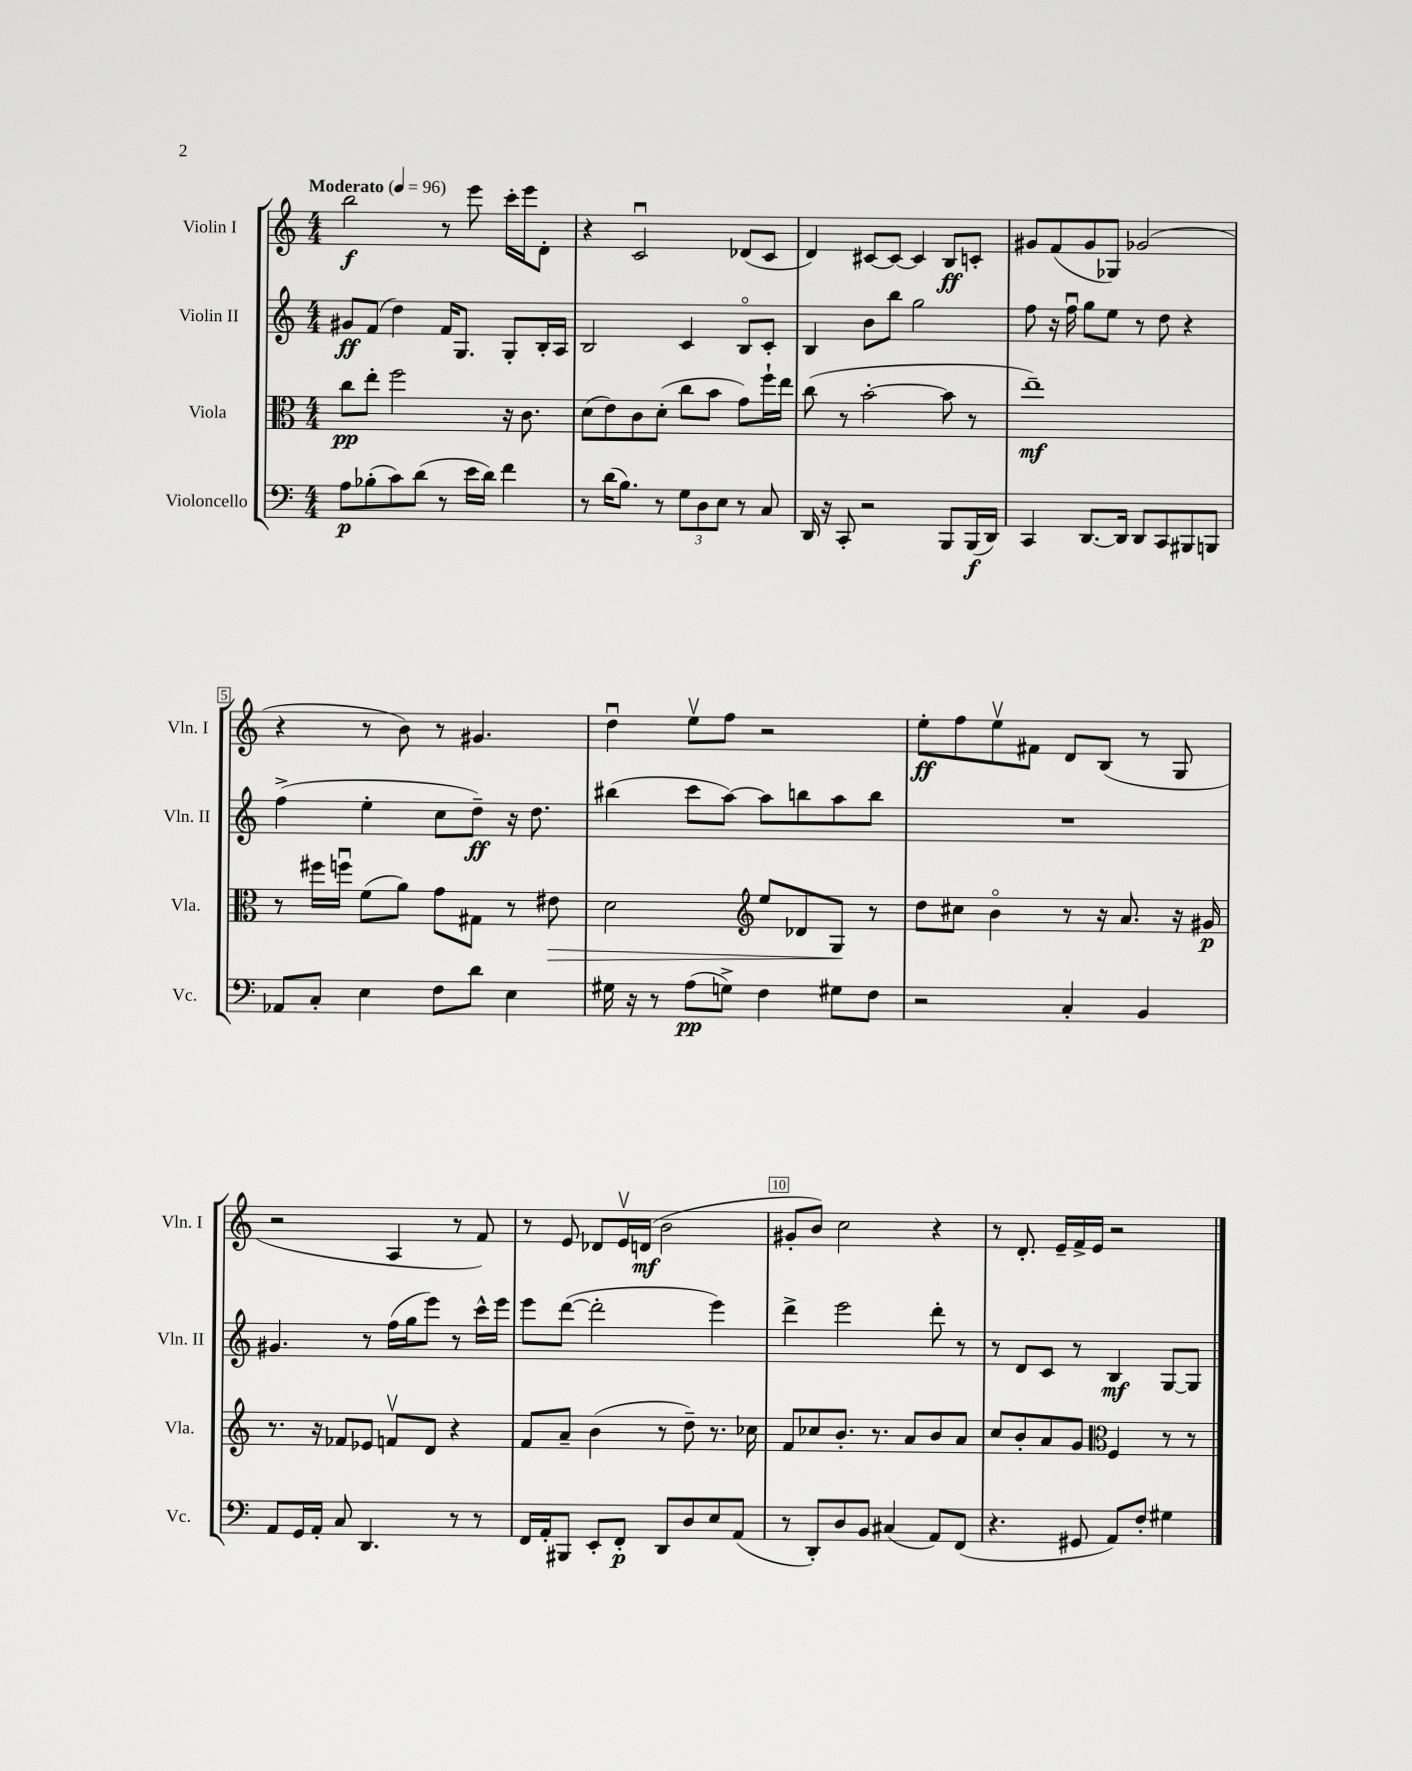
<<
\new StaffGroup <<
\new Staff = "s0" \with { instrumentName = "Violin I" shortInstrumentName = "Vln. I" } {
    \clef treble \key c \major \numericTimeSignature \time 4/4 \tempo "Moderato" 4 = 96
    b''2\f r8 e'''8 c'''16-. e'''16 d'8-. |
    r4 c'2\downbow des'8( c'8 |
    d'4) cis'8~ cis'8~ cis'4 b8\ff c'8-. |
    gis'8 f'8( gis'8 ges8) ges'2( |
    r4 r8 b'8) r8 gis'4. |
    d''4\downbow e''8\upbow f''8 r2 |
    e''8-.\ff f''8 e''8\upbow fis'8 d'8 b8( r8 g8 |
    r2 a4 r8 f'8) |
    r8 e'8 des'8 e'16\upbow d'16\mf( b'2 |
    gis'8-. b'8) c''2 r4 |
    r8 d'8.-. e'16-- f'16-> e'16 r2 \bar "|." |
}
\new Staff = "s1" \with { instrumentName = "Violin II" shortInstrumentName = "Vln. II" } {
    \clef treble \key c \major \numericTimeSignature \time 4/4
    gis'8\ff f'8( d''4) f'16 g8. g8-. b16-. a16 |
    b2 c'4 b8\flageolet c'8-. |
    b4 b'8 b''8 g''2 |
    f''8 r16 f''16\downbow g''8 e''8 r8 d''8 r4 |
    f''4->( e''4-. c''8 d''8--\ff) r16 d''8. |
    bis''4( c'''8 a''8~) a''8 b''8 a''8 b''8 |
    R1 |
    gis'4. r8 f''16( g''16 e'''8) r8 c'''16-^ e'''16 |
    e'''8 d'''8~( d'''2-. e'''4) |
    d'''4-> e'''2 d'''8-. r8 |
    r8 d'8 c'8 r8 b4\mf g8~ g8 \bar "|." |
}
\new Staff = "s2" \with { instrumentName = "Viola" shortInstrumentName = "Vla." } {
    \clef alto \key c \major \numericTimeSignature \time 4/4
    c''8\pp e''8-. f''2 r16 c'8. |
    d'8( e'8) c'8 d'8-.( c''8 b'8 g'8) f''16-! e''16 |
    c''8( r8 b'2~-. b'8 r8 |
    e''1--\mf) |
    r8 fis''16 f''16\downbow f'8( a'8) g'8 gis8 r8 eis'8\> |
    d'2 \clef treble e''8 des'8 g8\! r8 |
    d''8 cis''8 b'4\flageolet r8 r16 a'8. r16 gis'16\p |
    r8. r16 fes'8 ees'8 f'8\upbow d'8 r4 |
    f'8 a'8-- b'4( r8 d''8--) r8. ces''16 |
    f'8 ces''8 b'8.-. r8. a'8 b'8 a'8 |
    c''8 b'8-. a'8 g'8 \clef alto f4 r8 r8 \bar "|." |
}
\new Staff = "s3" \with { instrumentName = "Violoncello" shortInstrumentName = "Vc." } {
    \clef bass \key c \major \numericTimeSignature \time 4/4
    a8\p bes8-.( c'8) d'8( r8 e'16 d'16) f'4 |
    r8 d'16( b8.) r8 \tuplet 3/2 { g8 d8 e8 } r8 c8 |
    d,16 r16 c,8-. r2 b,,8 b,,16\f( d,16) |
    c,4 d,8.~ d,16 d,8 c,8 bis,,8 b,,8 |
    aes,8 c8-. e4 f8 d'8 e4 |
    gis16 r16 r8 a8\pp( g8->) f4 gis8 f8 |
    r2 c4-. b,4 |
    a,8 g,16 a,16-. c8 d,4. r8 r8 |
    f,16 a,16-. bis,,8 e,8-. f,8-.\p d,8 d8 e8 a,8( |
    r8 d,8-.) d8 b,8 cis4( a,8) f,8( |
    r4. gis,8 a,8) f8-. gis4 \bar "|." |
}
>>
>>
\layout { \context { \Score \override BarNumber.break-visibility = ##(#f #t #t) barNumberVisibility = #(every-nth-bar-number-visible 5) \override BarNumber.stencil = #(make-stencil-boxer 0.1 0.3 ly:text-interface::print) } }
